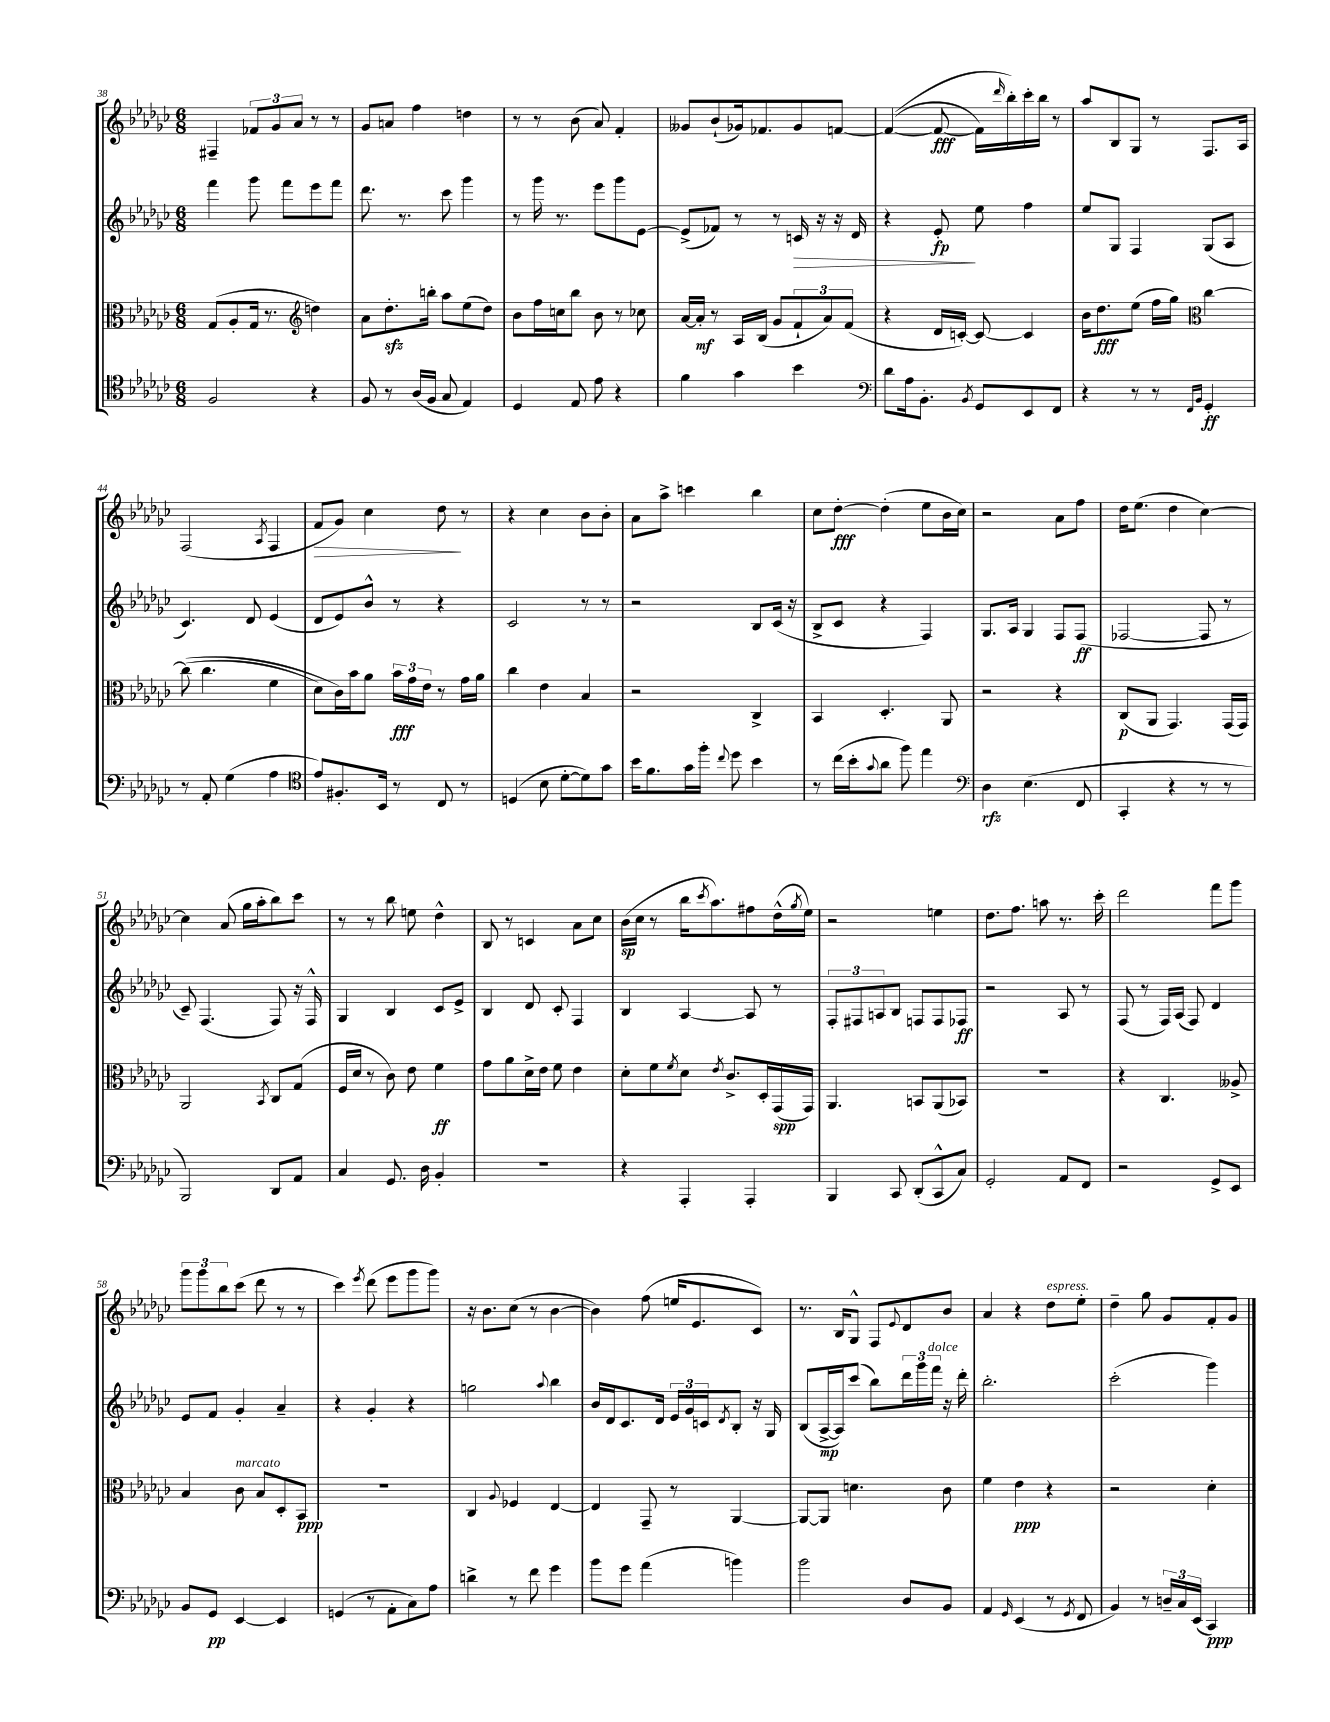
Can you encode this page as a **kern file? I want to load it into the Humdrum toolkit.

**kern	**dynam	**kern	**dynam	**kern	**dynam	**kern	**dynam
*part4	*part4	*part3	*part3	*part2	*part2	*part1	*part1
*staff4	*staff4	*staff3	*staff3	*staff2	*staff2	*staff1	*staff1
*clefC4	*	*clefC3	*	*clefG2	*	*clefG2	*
*k[b-e-a-d-g-c-]	*	*k[b-e-a-d-g-c-]	*	*k[b-e-a-d-g-c-]	*	*k[b-e-a-d-g-c-]	*
*M6/8	*	*M6/8	*	*M6/8	*	*M6/8	*
=38	=38	=38	=38	=38	=38	=38	=38
2F/	.	(8G-/L	.	4fff\	.	4F#X~/	.
.	.	8A-'/	.	.	.	.	.
.	.	16G-/Jk	.	8ggg-\	.	12f-X/L	.
.	.	8.r	.	.	.	.	.
.	.	.	.	.	.	12g-/	.
.	.	.	.	8fff\L	.	.	.
.	.	.	.	.	.	12a-/J	.
*	*	*clefG2	*	*	*	*	*
4r	.	4ddn\)	.	8eee-\	.	8r	.
.	.	.	.	8fff\J	.	8r	.
=39	=39	=39	=39	=39	=39	=39	=39
8F/	.	8a-\L	.	8.ddd-\	.	8g-/L	.
8r	.	8.dd-zz'\	.	.	.	8an/J	.
.	.	.	.	8.r	.	.	.
(16A-/LL	.	.	.	.	.	4ff\	.
16F/JJ	.	16bbn'\Jk	.	.	.	.	.
8G-/	.	8aa-\L	.	8ccc-\	.	.	.
4E-/)	.	(8ee-\	.	4ggg-\	.	4ddn\	.
.	.	8dd-\J)	.	.	.	.	.
=40	=40	=40	=40	=40	=40	=40	=40
4D-/	.	8b-\L	.	8r	.	8r	.
.	.	16ff\L	.	16ggg-\	.	8r	.
.	.	16ccn\J	.	8.r	.	.	.
8E-/	.	8bb-\J	.	.	.	(8b-\	.
8e-\	.	8b-\	.	8eee-\L	.	8a-/)	.
4r	.	8r	.	8ggg-\	.	4f'/	.
.	.	8cc-X\	.	[8e-\J	.	.	.
=41	=41	=41	=41	=41	=41	=41	=41
4f\	.	[16a-/LL	.	(8e-^/L]	.	8g--X/L	.
.	.	16a-'/JJ]	mf	.	.	.	.
.	.	8r	.	8f-X/J)	.	(8b-`/	.
4g-\	.	16A-/LL	.	8r	.	16g-X/k)	.
.	.	(16B-/JJ	.	.	.	8.f-X/	.
.	.	8g-/L	.	8r	.	.	.
!	!	!	!	!	!LO:HP:b	!	!
4b-\	.	12f`/	.	16cn/	>	8g-/	.
.	.	.	.	16r	.	.	.
.	.	12a-/)	.	.	.	.	.
.	.	.	.	16r	.	[8fn/J	.
.	.	(12f/J	.	.	.	.	.
.	.	.	.	16d-/	.	.	.
=42	=42	=42	=42	=42	=42	=42	=42
*clefF4	*	*	*	*	*	*	*
8d-\L	.	4r	.	4r	.	((4f/_	.
16A-\k	.	.	.	.	.	.	.
8.BB-'\J	.	.	.	.	.	.	.
.	.	16d-/LL	.	8e-'/	fp	8f/_	fff
.	.	[16cn'/JJ)	.	.	.	.	.
8qBB-/	.	.	.	.	.	.	.
8GG-/L	.	8c/_	.	8ee-\	]	16f\LL])	.
.	.	.	.	.	.	16qqddd-/	.
.	.	.	.	.	.	16bb-'\)	.
8EE-/	.	4c/]	.	4ff\	.	16ccc-'\	.
.	.	.	.	.	.	16bb-\JJ	.
8FF/J	.	.	.	.	.	8r	.
=43	=43	=43	=43	=43	=43	=43	=43
4r	.	16b-\KL	.	8ee-/L	.	8aa-/L	.
.	.	8.dd-\	fff	.	.	.	.
.	.	.	.	8G-/J	.	8B-/	.
8r	.	(8ee-\J	.	4F/	.	8G-/J	.
8r	.	16ff\LL	.	.	.	8r	.
.	.	16gg-\JJ)	.	.	.	.	.
16qqFF/LL	.	.	.	.	.	.	.
16qqBB-/JJ	.	.	.	.	.	.	.
*	*	*clefC3	*	*	*	*	*
4GG-'/	ff	[4cc-\	.	(8G-/L	.	8.F/L	.
.	.	.	.	8A-/J	.	.	.
.	.	.	.	.	.	16A-/Jk	.
!!LO:LB:g=z
=44	=44	=44	=44	=44	=44	=44	=44
8r	.	((8cc-\]	.	4.c-/)	.	(2F/	.
8AA-'/	.	4.cc-\	.	.	.	.	.
(4G-\	.	.	.	.	.	.	.
.	.	.	.	8d-/	.	.	.
.	.	.	.	.	.	8qA-/	.
4A-\	.	4f\	.	(4e-/	.	4F/	.
=45	=45	=45	=45	=45	=45	=45	=45
*clefC4	*	*	*	*	*	*	*
!	!	!	!	!	!	!	!LO:HP:b
8e-/L)	.	8d-\L)	.	8d-/L	.	8f/L	>
8.F#X'/	.	16c-\L)	.	8e-/)	.	8g-/J)	.
.	.	16b-\J	.	.	.	.	.
.	.	8a-\J	.	8b-^^/J	.	4cc-\	.
16BB-/Jk	.	.	.	.	.	.	.
8r	.	24b-\LL	fff	8r	.	.	.
.	.	24g-\	.	.	.	.	.
.	.	24e-\JJ	.	.	.	.	.
8C-/	.	8r	.	4r	.	8dd-\	.
8r	.	16g-\LL	.	.	.	8r	]
.	.	16a-\JJ	.	.	.	.	.
=46	=46	=46	=46	=46	=46	=46	=46
(4Dn/	.	4cc-\	.	2c-/	.	4r	.
8B-\	.	4e-\	.	.	.	4cc-\	.
[8d-'\L	.	.	.	.	.	.	.
8d-\])	.	4B-/	.	8r	.	8b-\L	.
8g-\J	.	.	.	8r	.	8b-'\J	.
=47	=47	=47	=47	=47	=47	=47	=47
16b-\KL	.	2r	.	2r	.	8a-\L	.
8.f\	.	.	.	.	.	.	.
.	.	.	.	.	.	8aa-^\J	.
16g-\L	.	.	.	.	.	4cccn\	.
16ff'\JJ	.	.	.	.	.	.	.
8qqcc-/	.	.	.	.	.	.	.
8dd-\	.	.	.	.	.	.	.
4b-\	.	4C-^/	.	8B-/L	.	4bb-\	.
.	.	.	.	(16c-/Jk	.	.	.
.	.	.	.	16r	.	.	.
=48	=48	=48	=48	=48	=48	=48	=48
8r	.	4BB-/	.	8B-^/L	.	8cc-\L	.
(16cc-\LL	.	.	.	8c-/J	.	[8dd-'\J	fff
16b-'\J	.	.	.	.	.	.	.
8qqg-/	.	.	.	.	.	.	.
8a-\J	.	4.D-'/	.	4r	.	(4dd-'\]	.
8ff\)	.	.	.	.	.	.	.
4ee-\	.	.	.	4F/)	.	8ee-\L	.
.	.	8AA-/	.	.	.	16b-\L	.
.	.	.	.	.	.	16cc-\JJ)	.
=49	=49	=49	=49	=49	=49	=49	=49
*clefF4	*	*	*	*	*	*	*
4D-\	rfz	2r	.	8.G-/L	.	2r	.
.	.	.	.	16A-/Jk	.	.	.
(4.E-\	.	.	.	4G-/	.	.	.
.	.	4r	.	8F/L	.	8a-\L	.
8FF/	.	.	.	(8F/J	ff	8ff\J	.
=50	=50	=50	=50	=50	=50	=50	=50
4CC-'/	.	(8C-/L	p	[2F-X/	.	16dd-\KL	.
.	.	.	.	.	.	(8.ee-\J	.
.	.	8AA-/J	.	.	.	.	.
4r	.	4.GG-/)	.	.	.	4dd-\	.
8r	.	.	.	8F-/]	.	[4cc-\)	.
8r	.	(16GG-/LL	.	8r	.	.	.
.	.	16GG-/JJ)	.	.	.	.	.
!!LO:LB:g=z
=51	=51	=51	=51	=51	=51	=51	=51
2BBB-/)	.	2AA-/	.	8c-~/)	.	4cc-\]	.
.	.	.	.	(4.F/	.	.	.
.	.	.	.	.	.	(8a-/	.
.	.	.	.	.	.	16gg-\LL	.
.	.	.	.	.	.	16aa-'\J	.
.	.	8qBB-/	.	.	.	.	.
8DD-/L	.	8C-/L	.	8F/)	.	8bb-\)	.
8AA-/J	.	(8G-/J	.	16r	.	8ccc-\J	.
.	.	.	.	16F^^/	.	.	.
=52	=52	=52	=52	=52	=52	=52	=52
4C-/	.	16F/LL	.	4G-/	.	8r	.
.	.	16d-/JJ	.	.	.	.	.
.	.	8r	.	.	.	8r	.
8.GG-/	.	8c-\)	.	4B-/	.	8bb-\	.
.	.	8e-\	.	.	.	8een\	.
16D-\	.	.	.	.	.	.	.
4BB-'/	.	4f\	ff	8c-/L	.	4dd-^^\	.
.	.	.	.	8e-^/J	.	.	.
=53	=53	=53	=53	=53	=53	=53	=53
2.r	.	8g-\L	.	4B-/	.	8B-/	.
.	.	8a-\	.	.	.	8r	.
.	.	16d-^\L	.	8d-/	.	4cn/	.
.	.	16e-\JJ	.	.	.	.	.
.	.	8f\	.	8c-'/	.	.	.
.	.	4e-\	.	4F/	.	8a-\L	.
.	.	.	.	.	.	8cc-\J	.
=54	=54	=54	=54	=54	=54	=54	=54
4r	.	8d-'\L	.	4B-/	.	(16b-\LL	sp
.	.	.	.	.	.	16cc-\JJ	.
.	.	8f\	.	.	.	8r	.
.	.	8qf/	.	.	.	.	.
4AAA-'/	.	8d-\J	.	[4A-/	.	16bb-\KL	.
.	.	.	.	.	.	8qccc-/	.
.	.	.	.	.	.	8.aa-\)	.
.	.	8qe-/	.	.	.	.	.
.	.	8.c-^/L	.	.	.	.	.
4AAA-'/	.	.	.	8A-/]	.	8ff#X\	.
.	.	16D-'/L	.	.	.	.	.
.	.	(16GG-/	spp	8r	.	(16dd-^^\L	.
.	.	.	.	.	.	8qgg-/	.
.	.	16GG-/JJ)	.	.	.	16ee-\JJ)	.
=55	=55	=55	=55	=55	=55	=55	=55
4BBB-/	.	4.AA-/	.	12F'/L	.	2r	.
.	.	.	.	12F#X/	.	.	.
.	.	.	.	12An/	.	.	.
8CC-/	.	.	.	8B-/J	.	.	.
(8DD-'/L	.	8BBn/L	.	8Fn/L	.	.	.
8CC-^^/	.	(8AA-/	.	8F/	.	4een\	.
8C-/J)	.	8BB-X/J)	.	8F-X/J	ff	.	.
=56	=56	=56	=56	=56	=56	=56	=56
2GG-'/	.	2.r	.	2r	.	8.dd-\L	.
.	.	.	.	.	.	8.ff\J	.
.	.	.	.	.	.	8aan\	.
8AA-/L	.	.	.	8A-/	.	8.r	.
8FF/J	.	.	.	8r	.	.	.
.	.	.	.	.	.	16ccc-'\	.
=57	=57	=57	=57	=57	=57	=57	=57
2r	.	4r	.	(8F/	.	2ddd-\	.
.	.	.	.	8r	.	.	.
.	.	4.C-/	.	16F/LL)	.	.	.
.	.	.	.	(16A-/JJ	.	.	.
.	.	.	.	8F/)	.	.	.
8GG-^/L	.	.	.	4d-/	.	8fff\L	.
8EE-/J	.	8A--X^/	.	.	.	8ggg-\J	.
!!LO:LB:g=z
=58	=58	=58	=58	=58	=58	=58	=58
8BB-/L	.	4B-/	.	8e-/L	.	12ggg-\L	.
.	.	.	.	.	.	12ggg-\	.
8GG-/J	pp	.	.	8f/J	.	.	.
.	.	.	.	.	.	12bb-\	.
!	!	!LO:TX:a:i:t=marcato	!	!	!	!	!
[4EE-/	.	8c-\	.	4g-'/	.	(8ccc-\J	.
.	.	8B-/L	.	.	.	8ddd-\	.
4EE-/]	.	8D-'/	.	4a-~/	.	8r	.
.	.	8BB-/J	ppp	.	.	8r	.
=59	=59	=59	=59	=59	=59	=59	=59
(4GGn/	.	2.r	.	4r	.	4ccc-\)	.
.	.	.	.	.	.	8qeee-/	.
8r	.	.	.	4g-'/	.	(8ddd-\	.
8AA-'\L	.	.	.	.	.	8eee-\L	.
8C-\)	.	.	.	4r	.	8ggg-\	.
8A-\J	.	.	.	.	.	8ggg-\J)	.
=60	=60	=60	=60	=60	=60	=60	=60
4dn^\	.	4C-/	.	2ggn\	.	16r	.
.	.	.	.	.	.	8.b-\L	.
.	.	8qqA-/	.	.	.	.	.
8r	.	4F-X/	.	.	.	(8cc-\J	.
8f\	.	.	.	.	.	8r	.
.	.	.	.	8qqaa-/	.	.	.
4g-\	.	[4E-/	.	4bb-\	.	[4b-\	.
=61	=61	=61	=61	=61	=61	=61	=61
8b-\L	.	4E-/]	.	16b-/LL	.	4b-\])	.
.	.	.	.	16d-/J	.	.	.
8g-\J	.	.	.	8.c-/	.	.	.
(4a-\	.	8GG-~/	.	.	.	(8ff\	.
.	.	.	.	16d-/Jk	.	.	.
.	.	8r	.	24e-/LL	.	16een/KL	.
.	.	.	.	24g-/	.	.	.
.	.	.	.	.	.	8.e-/	.
.	.	.	.	24cn/J	.	.	.
.	.	.	.	8qd-/	.	.	.
4bn\)	.	[4AA-/	.	8B-'/J	.	.	.
.	.	.	.	16r	.	8c-/J)	.
.	.	.	.	16G-/	.	.	.
=62	=62	=62	=62	=62	=62	=62	=62
2b-\	.	8AA-/L_	.	(8B-/L	.	8.r	.
.	.	8AA-/J]	.	[16A-^/L	mp	.	.
.	.	.	.	16A-/J])	.	16B-/KL	.
.	.	4.dn\	.	(8ccc-/J	.	8G-^^/J	.
.	.	.	.	8bb-\L)	.	8F/L	.
.	.	.	.	.	.	8qqe-/	.
8D-/L	.	.	.	24ddd-\L	.	8d-/	.
.	.	.	.	24ggg-\	.	.	.
!	!	!	!	!LO:TX:a:i:t=dolce	!	!	!
.	.	.	.	24fff\JJ	.	.	.
8BB-/J	.	8c-\	.	16r	.	8b-/J	.
.	.	.	.	16ddd-'\	.	.	.
=63	=63	=63	=63	=63	=63	=63	=63
4AA-/	.	4f\	.	2.bb-'\	.	4a-/	.
16qqGG-/	.	.	.	.	.	.	.
(4EE-/	.	4e-\	ppp	.	.	4r	.
!	!	!	!	!	!	!LO:TX:a:i:t=espress.	!
8r	.	4r	.	.	.	8dd-\L	.
8qGG-/	.	.	.	.	.	.	.
8FF/	.	.	.	.	.	8ee-'\J	.
=64	=64	=64	=64	=64	=64	=64	=64
4BB-/)	.	2r	.	(2ccc-'\	.	4dd-~\	.
8r	.	.	.	.	.	8gg-\	.
24Dn~/LL	.	.	.	.	.	8g-/L	.
24C-/	.	.	.	.	.	.	.
(24EE-/JJ	.	.	.	.	.	.	.
4CC-/)	ppp	4d-'\	.	4ggg-\)	.	8f'/	.
.	.	.	.	.	.	8g-/J	.
==	==	==	==	==	==	==	==
*-	*-	*-	*-	*-	*-	*-	*-
